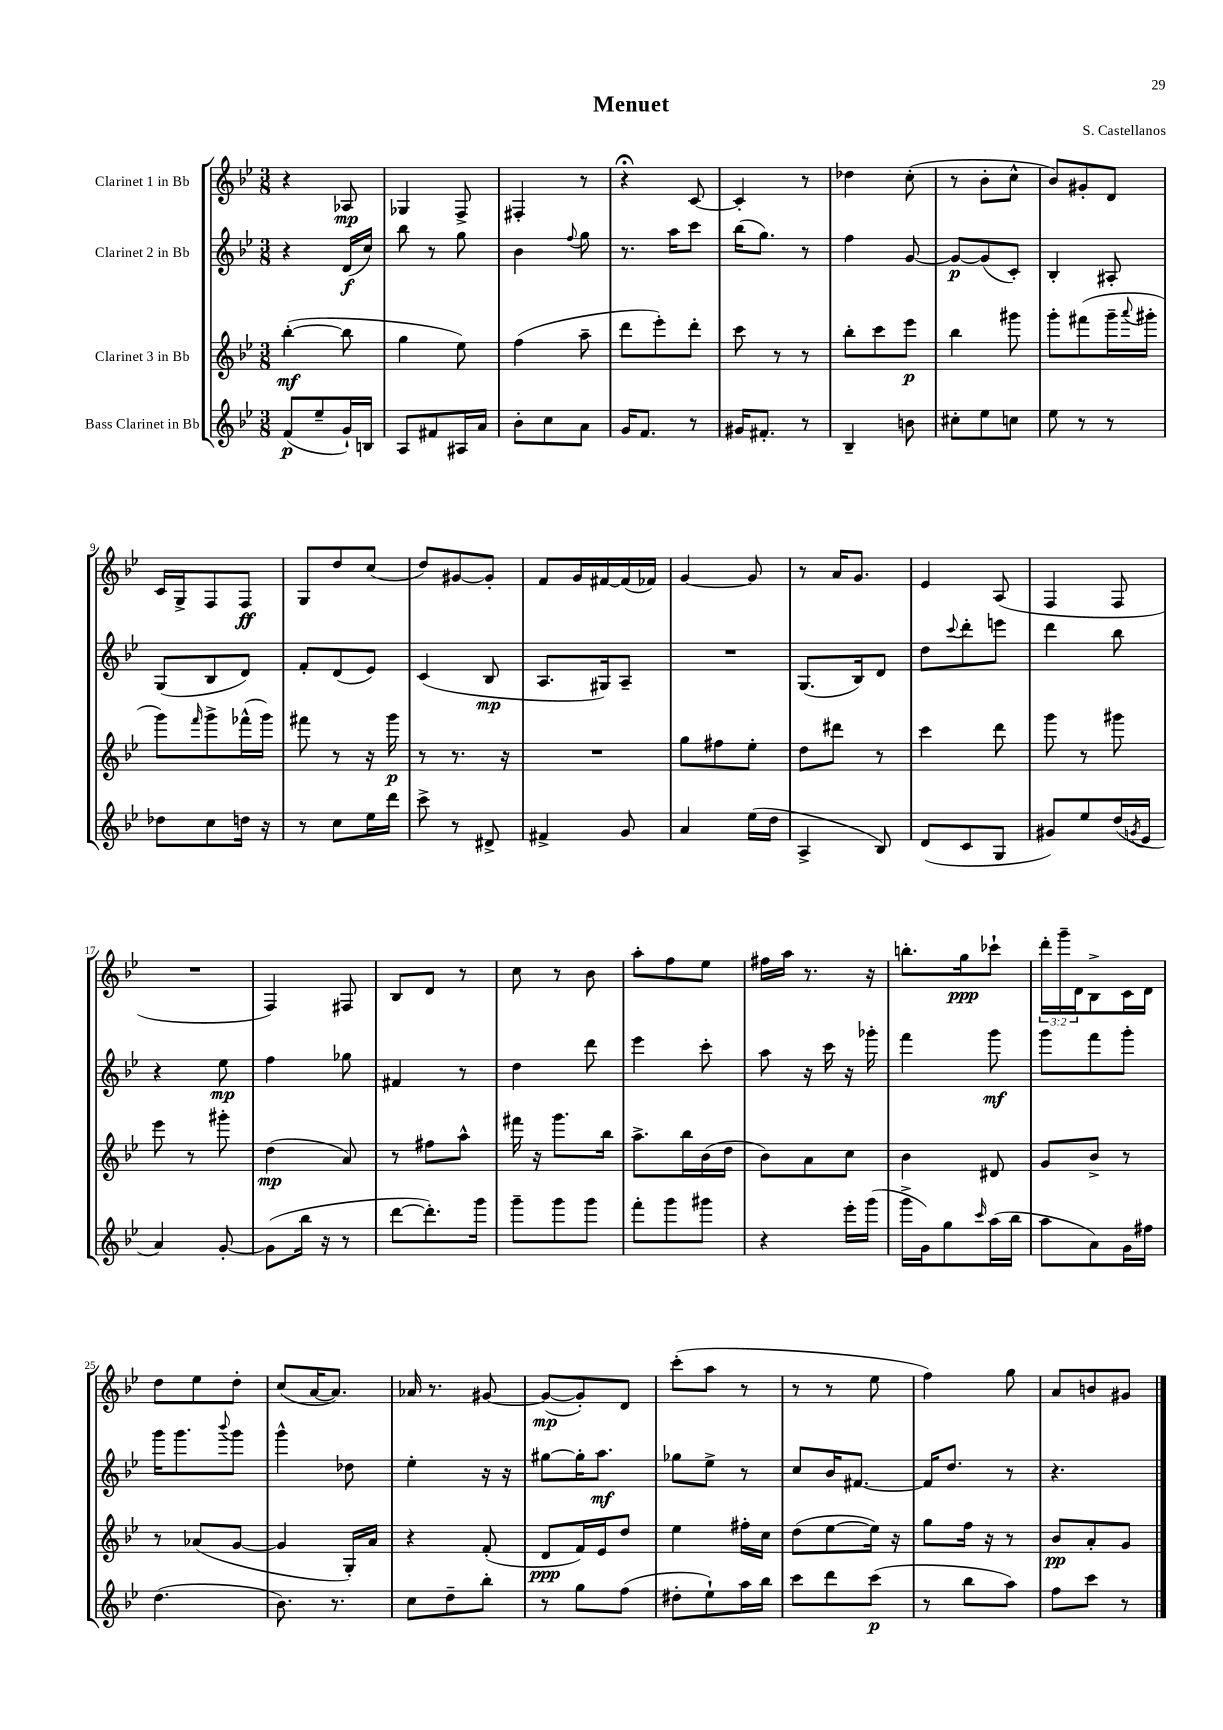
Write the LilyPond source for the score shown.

\header { title = "Menuet" composer = "S. Castellanos" }
<<
\new StaffGroup <<
\new Staff = "s0" \with { instrumentName = "Clarinet 1 in Bb" } {
    \clef treble \key bes \major \numericTimeSignature \time 3/8 \override Staff.TupletNumber.text = #tuplet-number::calc-fraction-text
    r4 aes8\mp |
    ges4 f8-> |
    fis4-. r8 |
    r4\fermata c'8~ |
    c'4-. r8 |
    des''4 c''8-.( |
    r8 bes'8-. c''8-^ |
    bes'8) gis'8-. d'8 |
    c'16 g16-> f8 f8\ff |
    g8 d''8 c''8( |
    d''8) gis'8~ gis'8-. |
    f'8 g'16 fis'16~ fis'16( fes'16) |
    g'4~ g'8 |
    r8 a'16 g'8. |
    ees'4 a8( |
    f4 f8 |
    R4. |
    f4) fis8 |
    bes8 d'8 r8 |
    c''8 r8 bes'8 |
    a''8-. f''8 ees''8 |
    fis''16 a''16 r8. r16 |
    b''8.-. g''16\ppp ces'''8-! |
    \tuplet 3/2 { d'''16-. g'''16-- d'16 } bes8-> c'16 d'16 |
    d''8 ees''8 d''8-. |
    c''8( a'16~ a'8.) |
    aes'16 r8. gis'8~ |
    gis'8~\mp( gis'8-.) d'8 |
    c'''8-.( a''8 r8 |
    r8 r8 ees''8 |
    f''4) g''8 |
    a'8 b'8 gis'8 \bar "|." |
}
\new Staff = "s1" \with { instrumentName = "Clarinet 2 in Bb" } {
    \clef treble \key bes \major \numericTimeSignature \time 3/8
    r4 d'16\f( c''16) |
    bes''8 r8 g''8 |
    bes'4 \appoggiatura { f''8 } g''8 |
    r8. a''16 c'''8 |
    bes''16( g''8.) r8 |
    f''4 g'8~ |
    g'8~\p g'8( c'8-.) |
    bes4-. ais8-. |
    g8( bes8 d'8) |
    f'8-. d'8( ees'8) |
    c'4( bes8\mp |
    a8. gis16) a8-- |
    R4. |
    g8.( bes16) d'8 |
    d''8 \appoggiatura { c'''8 } d'''8-. e'''8 |
    d'''4 bes''8 |
    r4 ees''8\mp |
    f''4 ges''8 |
    fis'4 r8 |
    d''4 d'''8 |
    ees'''4 c'''8-. |
    a''8 r16 c'''16 r16 ges'''16-. |
    f'''4 g'''8\mf |
    g'''8 f'''8 g'''8-. |
    g'''16 g'''8. \appoggiatura { bes'''8 } g'''8 |
    g'''4-^ des''8 |
    ees''4-. r16 r16 |
    gis''8~ gis''16-. a''8.\mf |
    ges''8 ees''8-> r8 |
    c''8 bes'16 fis'8.~ |
    fis'16 d''8. r8 |
    r4. \bar "|." |
}
\new Staff = "s2" \with { instrumentName = "Clarinet 3 in Bb" } {
    \clef treble \key bes \major \numericTimeSignature \time 3/8
    bes''4~-.\mf( bes''8 |
    g''4 ees''8) |
    f''4( a''8-- |
    d'''8 ees'''8-.) d'''8-. |
    c'''8 r8 r8 |
    bes''8-. c'''8 ees'''8\p |
    bes''4 gis'''8 |
    g'''8-. fis'''8( g'''16-- \appoggiatura { a'''8 } gis'''16-. |
    g'''8) \grace { f'''16 } g'''8-> fes'''16-^( g'''16) |
    fis'''8 r8 r16 g'''16\p |
    r8 r8. r16 |
    R4. |
    g''8 fis''8 ees''8-. |
    d''8 dis'''8 r8 |
    c'''4 d'''8 |
    g'''8 r8 gis'''8 |
    ees'''8 r8 gis'''8-. |
    d''4\mp( a'8) |
    r8 fis''8 a''8-^ |
    fis'''16 r16 g'''8. bes''16 |
    a''8.-> bes''16 bes'16( d''16 |
    bes'8) a'8 c''8 |
    bes'4 dis'8 |
    g'8 bes'8-> r8 |
    r8 aes'8( g'8~ |
    g'4 g16-.) a'16 |
    r4 f'8-.( |
    d'8\ppp f'16) ees'16 d''8 |
    ees''4 fis''16-. c''16 |
    d''8( ees''8~ ees''16) r16 |
    g''8 f''16 r16 r8 |
    bes'8\pp a'8-. g'8 \bar "|." |
}
\new Staff = "s3" \with { instrumentName = "Bass Clarinet in Bb" } {
    \clef treble \key bes \major \numericTimeSignature \time 3/8
    f'8\p( ees''8-- g'16-!) b16 |
    a8 fis'8 ais16 a'16 |
    bes'8-. c''8 a'8 |
    g'16 f'8. r8 |
    gis'16 fis'8.-. r8 |
    bes4-- b'8 |
    cis''8-. ees''8 c''8 |
    ees''8 r8 r8 |
    des''8 c''8 d''16 r16 |
    r8 c''8 ees''16 d'''16 |
    c'''8-> r8 dis'8-> |
    fis'4-> g'8 |
    a'4 ees''16( d''16 |
    a4-> bes8) |
    d'8( c'8 g8 |
    gis'8) ees''8 d''16( \acciaccatura { g'8 } ees'16 |
    a'4) g'8~-. |
    g'8( bes''16 r16 r8 |
    d'''8~ d'''8.-.) g'''16 |
    g'''8-- g'''8 g'''8 |
    f'''8-. g'''8 gis'''8 |
    r4 ees'''16-. g'''16( |
    g'''16-> g'16) g''8 \grace { c'''16 } a''16( bes''16 |
    a''8 a'8) g'16 fis''16 |
    d''4.( |
    bes'8.) r8. |
    c''8 d''8-- bes''8-. |
    r8 g''8 f''8( |
    dis''8-. ees''8-!) a''16 bes''16 |
    c'''8 d'''8 c'''8\p( |
    r8 bes''8 a''8) |
    f''8 c'''8 r8 \bar "|." |
}
>>
>>
